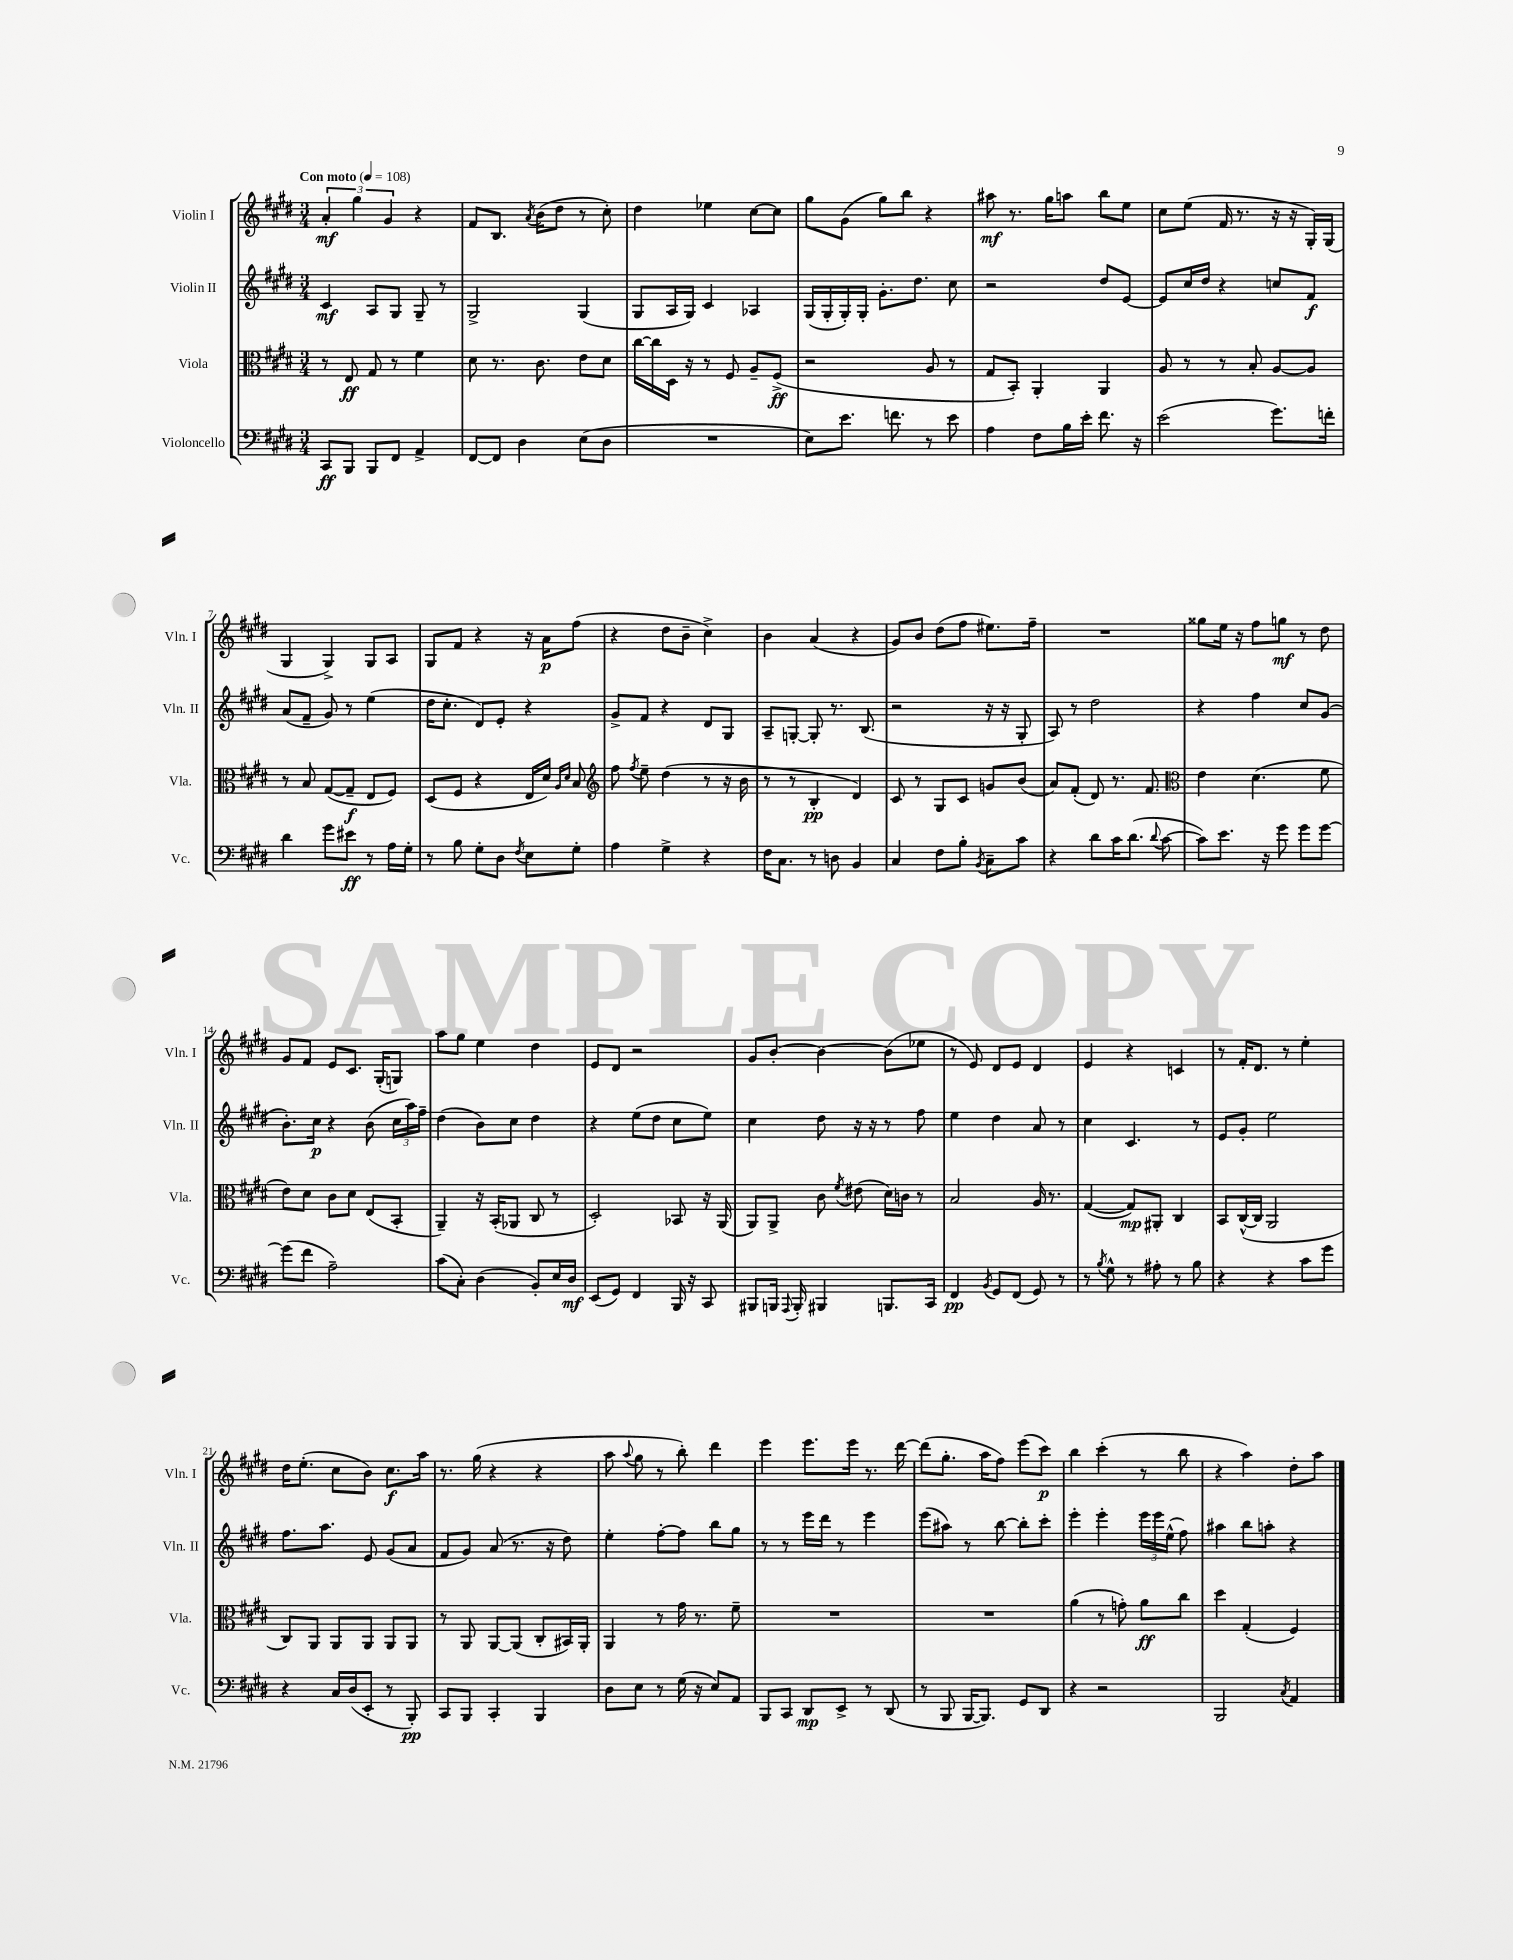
<<
\new StaffGroup <<
\new Staff = "s0" \with { instrumentName = "Violin I" shortInstrumentName = "Vln. I" } {
    \clef treble \key e \major \numericTimeSignature \time 3/4 \tempo "Con moto" 4 = 108
    \autoBeamOff \tuplet 3/2 { a'4-.\mf gis''4 gis'4 } r4 |
    fis'8[ b8.] \acciaccatura { a'8 } b'16[( dis''8] r8 cis''8-.) |
    dis''4 ees''4 cis''8[~ cis''8] |
    gis''8[ gis'8]( gis''8[) b''8] r4 |
    ais''8\mf r8. gis''16[ a''8] b''8[ e''8] |
    cis''8[ e''8]( fis'16 r8. r16 r16 gis16[-.) gis16]( |
    gis4 gis4->) gis8[ a8] |
    gis8[ fis'8] r4 r16 a'16[\p fis''8]( |
    r4 dis''8[ b'8]-- cis''4->) |
    b'4 a'4( r4 |
    gis'8[) b'8] dis''8[( fis''8] eis''8.[) fis''16]-- |
    R2. |
    gisis''8[ e''16] r16 fis''8[ g''8]\mf r8 dis''8 |
    gis'8[ fis'8] e'8[ cis'8.] gis16[-.( g8]) |
    a''8[ gis''8] e''4 dis''4 |
    e'8[ dis'8] r2 |
    gis'8[ b'8]~-. b'4~ b'8[( ees''8] |
    r8 e'8) dis'8[ e'8] dis'4 |
    e'4 r4 c'4 |
    r8 fis'16[-. dis'8.] r8 e''4-. |
    dis''16[ e''8.]-.( cis''8[ b'8]) cis''8.[\f a''16] |
    r8. gis''16( r4 r4 |
    a''8 \appoggiatura { a''8 } gis''8 r8 b''8-.) dis'''4 |
    e'''4 e'''8.[ e'''16] r8. dis'''16~ |
    dis'''8[( gis''8.]-. a''16[ fis''8]) e'''8[( cis'''8]\p) |
    b''4 cis'''4-.( r8 b''8 |
    r4 a''4) dis''8[-. a''8] \bar "|." |
}
\new Staff = "s1" \with { instrumentName = "Violin II" shortInstrumentName = "Vln. II" } {
    \clef treble \key e \major \numericTimeSignature \time 3/4
    \autoBeamOff cis'4\mf a8[ gis8] gis8-- r8 |
    gis2-> gis4( |
    gis8[ a16 gis16]) cis'4 aes4 |
    gis16[( gis16-. gis16-.) gis16]-. gis'8.[-. dis''8.] cis''8 |
    r2 dis''8[ e'8]~ |
    e'8[ cis''16 dis''16] r4 c''8[ fis'8]\f |
    a'8[( fis'8]-- gis'8) r8 e''4( |
    dis''16[ cis''8.]-. dis'8[) e'8]-. r4 |
    gis'8[-> fis'8] r4 dis'8[ gis8] |
    a8[-- g8]~-. g8-. r8. b8.( |
    r2 r16 r16 gis8-. |
    a8) r8 dis''2 |
    r4 fis''4 cis''8[ gis'8]( |
    b'8.[-.) cis''16]\p r4 b'8( \tuplet 3/2 { cis''16[ a''16) fis''16]-- } |
    dis''4( b'8[) cis''8] dis''4 |
    r4 e''8[( dis''8] cis''8[ e''8]) |
    cis''4 dis''8 r16 r16 r8 fis''8 |
    e''4 dis''4 a'8 r8 |
    cis''4 cis'4. r8 |
    e'8[ gis'8]-. e''2 |
    fis''8.[ a''8.] e'8 gis'8[( a'8] |
    fis'8[ gis'8]) a'8( r8. r16 dis''8) |
    e''4-. fis''8[~-. fis''8] b''8[ gis''8] |
    r8 r8 e'''16[ dis'''16] r8 e'''4 |
    e'''8[( ais''8]) r8 b''8~ b''8[-. cis'''8]-. |
    e'''4-. e'''4-. \tuplet 3/2 { e'''16[ e'''16 e''16]-^( } fis''8) |
    ais''4 b''8[ a''8]-. r4 \bar "|." |
}
\new Staff = "s2" \with { instrumentName = "Viola" shortInstrumentName = "Vla." } {
    \clef alto \key e \major \numericTimeSignature \time 3/4
    \autoBeamOff r8 e8\ff gis8 r8 fis'4 |
    dis'8 r8. cis'8. e'8[ dis'8] |
    cis''16[~ cis''16 dis16] r16 r8 fis8 a8[-- fis8]->\ff( |
    r2 a8 r8 |
    gis8[ b,8]-.) a,4-. a,4 |
    a8 r8 r8 b8-. a8[~ a8] |
    r8 b8 gis8[~( gis8]--\f e8[ fis8]) |
    dis8[( fis8] r4 e16[ dis'16]) \grace { a16[ dis'16] } b8 |
    \clef treble fis''8 \acciaccatura { fis''8 } e''8-- dis''4( r8 r16 b'16 |
    r8 r8 b4-.\pp dis'4) |
    cis'8 r8 gis8[ cis'8] g'8[ b'8]( |
    a'8[) fis'8]-.( dis'8) r8. fis'8. |
    \clef alto e'4 dis'4.( fis'8 |
    e'8[) dis'8] cis'8[ dis'8] e8[( b,8]-. |
    a,4--) r16 b,16[-.( aes,8] cis8 r8 |
    dis2-.) bes,8 r16 a,16( |
    a,8[) a,8]-> cis'8 \acciaccatura { fis'8 } eis'8( dis'16[) c'16] r8 |
    b2 a16 r8. |
    gis4~( gis8[\mp) ais,8]-. cis4 |
    b,8[ cis16~-^( cis16] a,2 |
    cis8[) a,8] a,8[ a,8] a,8[ a,8] |
    r8 a,8 a,8[~ a,8]( cis8[-. bis,16) a,16]-. |
    a,4 r8 gis'16 r8. fis'8-- |
    R2. |
    R2. |
    a'4( r8 g'8-.) a'8[\ff cis''8] |
    dis''4 gis4-.( fis4) \bar "|." |
}
\new Staff = "s3" \with { instrumentName = "Violoncello" shortInstrumentName = "Vc." } {
    \clef bass \key e \major \numericTimeSignature \time 3/4
    \autoBeamOff cis,8[\ff b,,8] b,,8[ fis,8] a,4-> |
    fis,8[~ fis,8] dis4 e8[( dis8] |
    R2. |
    e8[) e'8.] f'8. r8 e'8 |
    a4 fis8[ b16 e'16]-. fis'8. r16 |
    e'2( gis'8.[) f'16]-. |
    dis'4 gis'8[ eis'8]\ff r8 a16[ gis16]-. |
    r8 b8 gis8[-. dis8] \acciaccatura { fis8 } e8[ gis8]-. |
    a4 gis4-> r4 |
    fis16[ cis8.] r8 d8 b,4 |
    cis4 fis8[ b8]-. \acciaccatura { b,8 } cis8[-- cis'8] |
    r4 dis'8[ cis'16 dis'8.]( \appoggiatura { dis'8 } cis'8~ |
    cis'8[) e'8.] r16 gis'8 gis'8[ gis'8]~ |
    gis'8[( fis'8] a2--) |
    cis'8[( cis8]-.) dis4( b,8[-.) e16 dis16]\mf |
    e,8[( gis,8]) fis,4 b,,16 r16 cis,8 |
    bis,,8[ b,,16] \appoggiatura { a,,8 } b,,16-. bis,,4 b,,8.[ cis,16] |
    fis,4\pp \acciaccatura { b,8 } gis,8[ fis,8]( gis,8) r8 |
    r8 \acciaccatura { b8 } gis8-^ r8 ais8-. r8 b8 |
    r4 r4 cis'8[ gis'8] |
    r4 cis16[ dis16( e,8]-. r8 b,,8-.\pp) |
    cis,8[ b,,8] cis,4-. b,,4 |
    dis8[ e8] r8 gis16( r16 e8[) a,8] |
    b,,8[ cis,8] dis,8[\mp e,8]-> r8 dis,8( |
    r8 b,,8 b,,16[~ b,,8.]) gis,8[ dis,8] |
    r4 r2 |
    b,,2 \acciaccatura { cis8 } a,4 \bar "|." |
}
>>
>>
